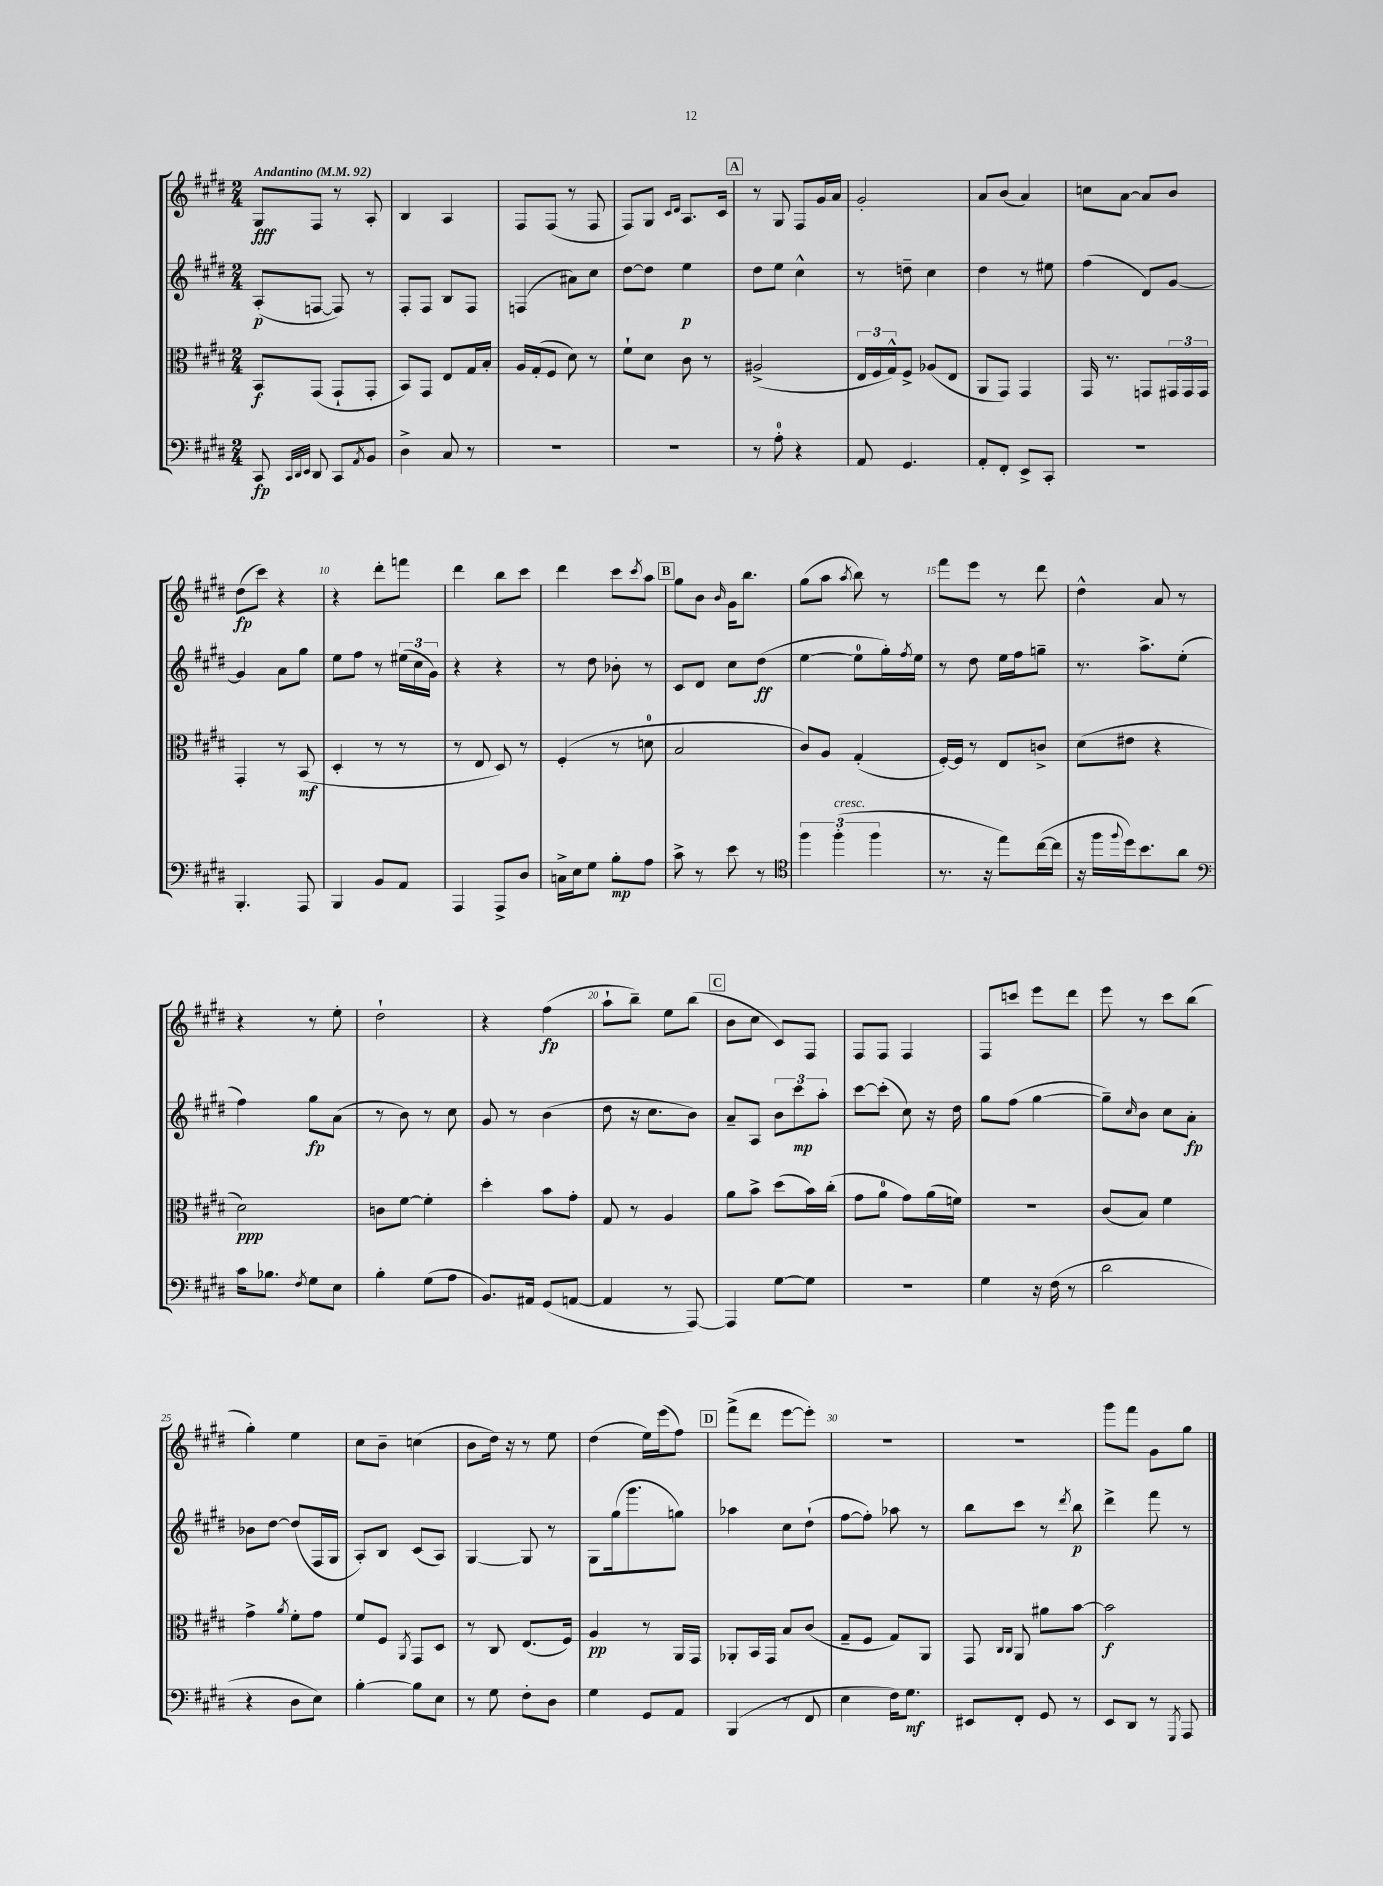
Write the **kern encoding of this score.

**kern	**kern	**kern	**kern
*staff4	*staff3	*staff2	*staff1
*clefF4	*clefC3	*clefG2	*clefG2
*k[f#c#g#d#]	*k[f#c#g#d#]	*k[f#c#g#d#]	*k[f#c#g#d#]
*M2/4	*M2/4	*M2/4	*M2/4
*MM92	*MM92	*MM92	*MM92
8CC#	8BB	(8A'	8G#
32qqCC#	.	.	.
32qqDD#	.	.	.
32qqEE	.	.	.
8DD#	(8GG#	[8F	8F#
8CC#	8GG#`	8F])	8r
8qAA	.	.	.
8BB	8GG#'	8r	8A'
=	=	=	=
4D#^	8BB)	8F#'	4B
.	8GG#	8F#	.
8C#	8E	8B	4A
8r	16G#	8F#	.
.	16B'	.	.
=	=	=	=
2r	16A	(4F	8F#
.	(16G#'	.	.
.	8F#	.	(8F#
.	8d#)	8a#)	8r
.	8r	8cc#	8F#
=	=	=	=
2r	8f#`	[8dd#	8F#)
.	8d#	8dd#]	8G#
.	.	.	16qqc#
.	.	.	16qqd#
.	8c#	4ee	8.A
.	8r	.	.
.	.	.	16c#
=	=	=	=
8r	(2A#^	8dd#	8r
8A'	.	8ee	8G#
4r	.	4cc#^^	8F#
.	.	.	16g#
.	.	.	16a
=	=	=	=
8AA	24E	8r	2g#'
.	24F#	.	.
.	24G#^^)	.	.
4.GG#	8F#^	8dd~	.
.	(8A-	4cc#	.
.	8E	.	.
=	=	=	=
8AA'	8AA	4dd#	8a
8FF#'	8GG#)	.	(8b
8EE^	4GG#	8r	4a)
8CC#'	.	8ee#	.
=	=	=	=
2r	16GG#	(4ff#	8cc
.	8.r	.	.
.	.	.	[8a
.	8GG	8d#)	8a]
.	24GG#	[8g#	8b
.	24GG#	.	.
.	24GG#	.	.
=	=	=	=
4.BBB'	4GG#'	4g#]	(8dd#
.	.	.	8ccc#)
.	8r	8a	4r
8AAA	(8BB	8gg#	.
=	=	=	=
4BBB	4D#'	8ee	4r
.	.	8ff#	.
8BB	8r	8r	8ddd#'
8AA	8r	(24ee#	8fff
.	.	24cc#	.
.	.	24g#)	.
=	=	=	=
4AAA	8r	4r	4ddd#
.	8E	.	.
8AAA^	8D#)	4r	8bb
8D#	8r	.	8ccc#
=	=	=	=
16C^	(4F#'	8r	4ddd#
16E	.	.	.
8G#	.	8dd#	.
8B'	8r	8b-'	8ccc#
.	.	.	8qccc#
8A	8d	8r	8aa
=	=	=	=
8c#^	2B	8c#	8gg#
8r	.	8d#	8b
.	.	.	16qqb
8e	.	8cc#	16g#
.	.	.	8.bb
8r	.	(8dd#	.
=	=	=	=
*clefC4	*	*	*
6ff#	8c#)	[4ee	(8gg#
.	8A	.	8aa
(6ff#'	.	.	.
.	.	.	8qaa
.	(4G#'	8ee]	8bb)
6ff#	.	.	.
.	.	16gg#')	8r
.	.	8qff#	.
.	.	16ee	.
=	=	=	=
8.r	[16F#')	8r	8fff#
.	16F#]	.	.
.	8r	8dd#	8eee
16r	.	.	.
8ee)	8E	16ee	8r
.	.	16ff#	.
([16cc#	8c^	8gg~	8ddd#
16cc#]	.	.	.
=	=	=	=
16r	(8d#	8.r	4dd#^^
16ff#	.	.	.
8qqff#	.	.	.
16dd#)	8e#	.	.
8.b	.	8.aa^	.
.	4r	.	8a
8a	.	(8ee'	8r
=	=	=	=
*clefF4	*	*	*
16c#	2d#)	4ff#)	4r
8.B-	.	.	.
8qF#	.	.	.
8G#	.	8gg#	8r
8E	.	(8a	8ee'
=	=	=	=
4B'	8c	8r	2dd#`
.	[8f#	8b)	.
(8G#	4f#']	8r	.
8A	.	8cc#	.
=	=	=	=
8.BB)	4dd#'	8g#	4r
.	.	8r	.
16AA#	.	.	.
(8GG#	8b	(4b	(4ff#
[8AA	8g#'	.	.
=	=	=	=
4AA]	8G#	8dd#	8aa`
.	8r	16r	8bb~)
.	.	8.cc#	.
8r	4A	.	8ee
[8AAA)	.	8b)	(8bb
=	=	=	=
4AAA]	8a	8a~	8b
.	8b^	8A	8cc#
[8G#	(8dd#	12b	8c#)
.	.	12ccc#	.
8G#]	16b)	.	8F#
.	.	12aa'	.
.	(16cc#'	.	.
=	=	=	=
2r	8g#	[8ccc#	8F#
.	8a	(8ccc#']	8F#
.	8g#)	8cc#)	4F#
.	(16a	16r	.
.	16f)	16dd#	.
=	=	=	=
4G#	2r	8gg#	8F#
.	.	(8ff#	8ccc
16r	.	[4gg#	8eee
(16F#	.	.	.
8r	.	.	8ddd#
=	=	=	=
2d#	(8c#	8gg#~])	8eee
.	.	16qqcc#	.
.	8B)	8b	8r
.	4f#	8cc#	8ccc#
.	.	8a'	(8bb
=	=	=	=
4r	4g#^	8b-	4gg#')
.	.	[8dd#	.
.	8qa	.	.
8D#	8f#'	(8dd#]	4ee
8E)	8g#	16F#	.
.	.	16G#	.
=	=	=	=
[4B'	8f#	8A')	8cc#
.	8F#	8B	8b~
.	8qAA	.	.
8B]	8GG#	(8c#	(4cc
8E	8D#	8A)	.
=	=	=	=
8r	8r	[4G#	8b
8G#	8C#	.	16dd#)
.	.	.	16r
8F#'	(8.E	8G#]	8r
8D#	.	8r	8ee
.	16F#)	.	.
=	=	=	=
4G#	4A	8G#	(4dd#
.	.	(16gg#	.
.	.	8.ggg#	.
8GG#	8r	.	16ee)
.	.	.	(16eee
8AA	16AA	8gg)	8ff#)
.	16GG#	.	.
=	=	=	=
(4BBB	8AA-'	4aa-	(8fff#^
.	16BB	.	8ddd#
.	16GG#	.	.
8r	8B	8cc#	[8eee
8FF#	(8c#	(8dd#`	8eee'])
=	=	=	=
4E	8G#~	[8ff#	2r
.	8F#	8ff#'])	.
16F#)	8G#)	8aa-	.
8.G#	.	.	.
.	8AA	8r	.
=	=	=	=
8EE#	8GG#	8bb	2r
.	16qqC#	.	.
.	16qqC#	.	.
8FF#'	8AA	8ccc#	.
8GG#	8a#	8r	.
.	.	8qddd#	.
8r	[8b	8bb	.
=	=	=	=
8EE	2b]	4ddd#^	8ggg#
8DD#	.	.	8fff#
8r	.	8fff#	8g#
8qGGG#	.	.	.
8AAA	.	8r	8gg#
==	==	==	==
*-	*-	*-	*-
